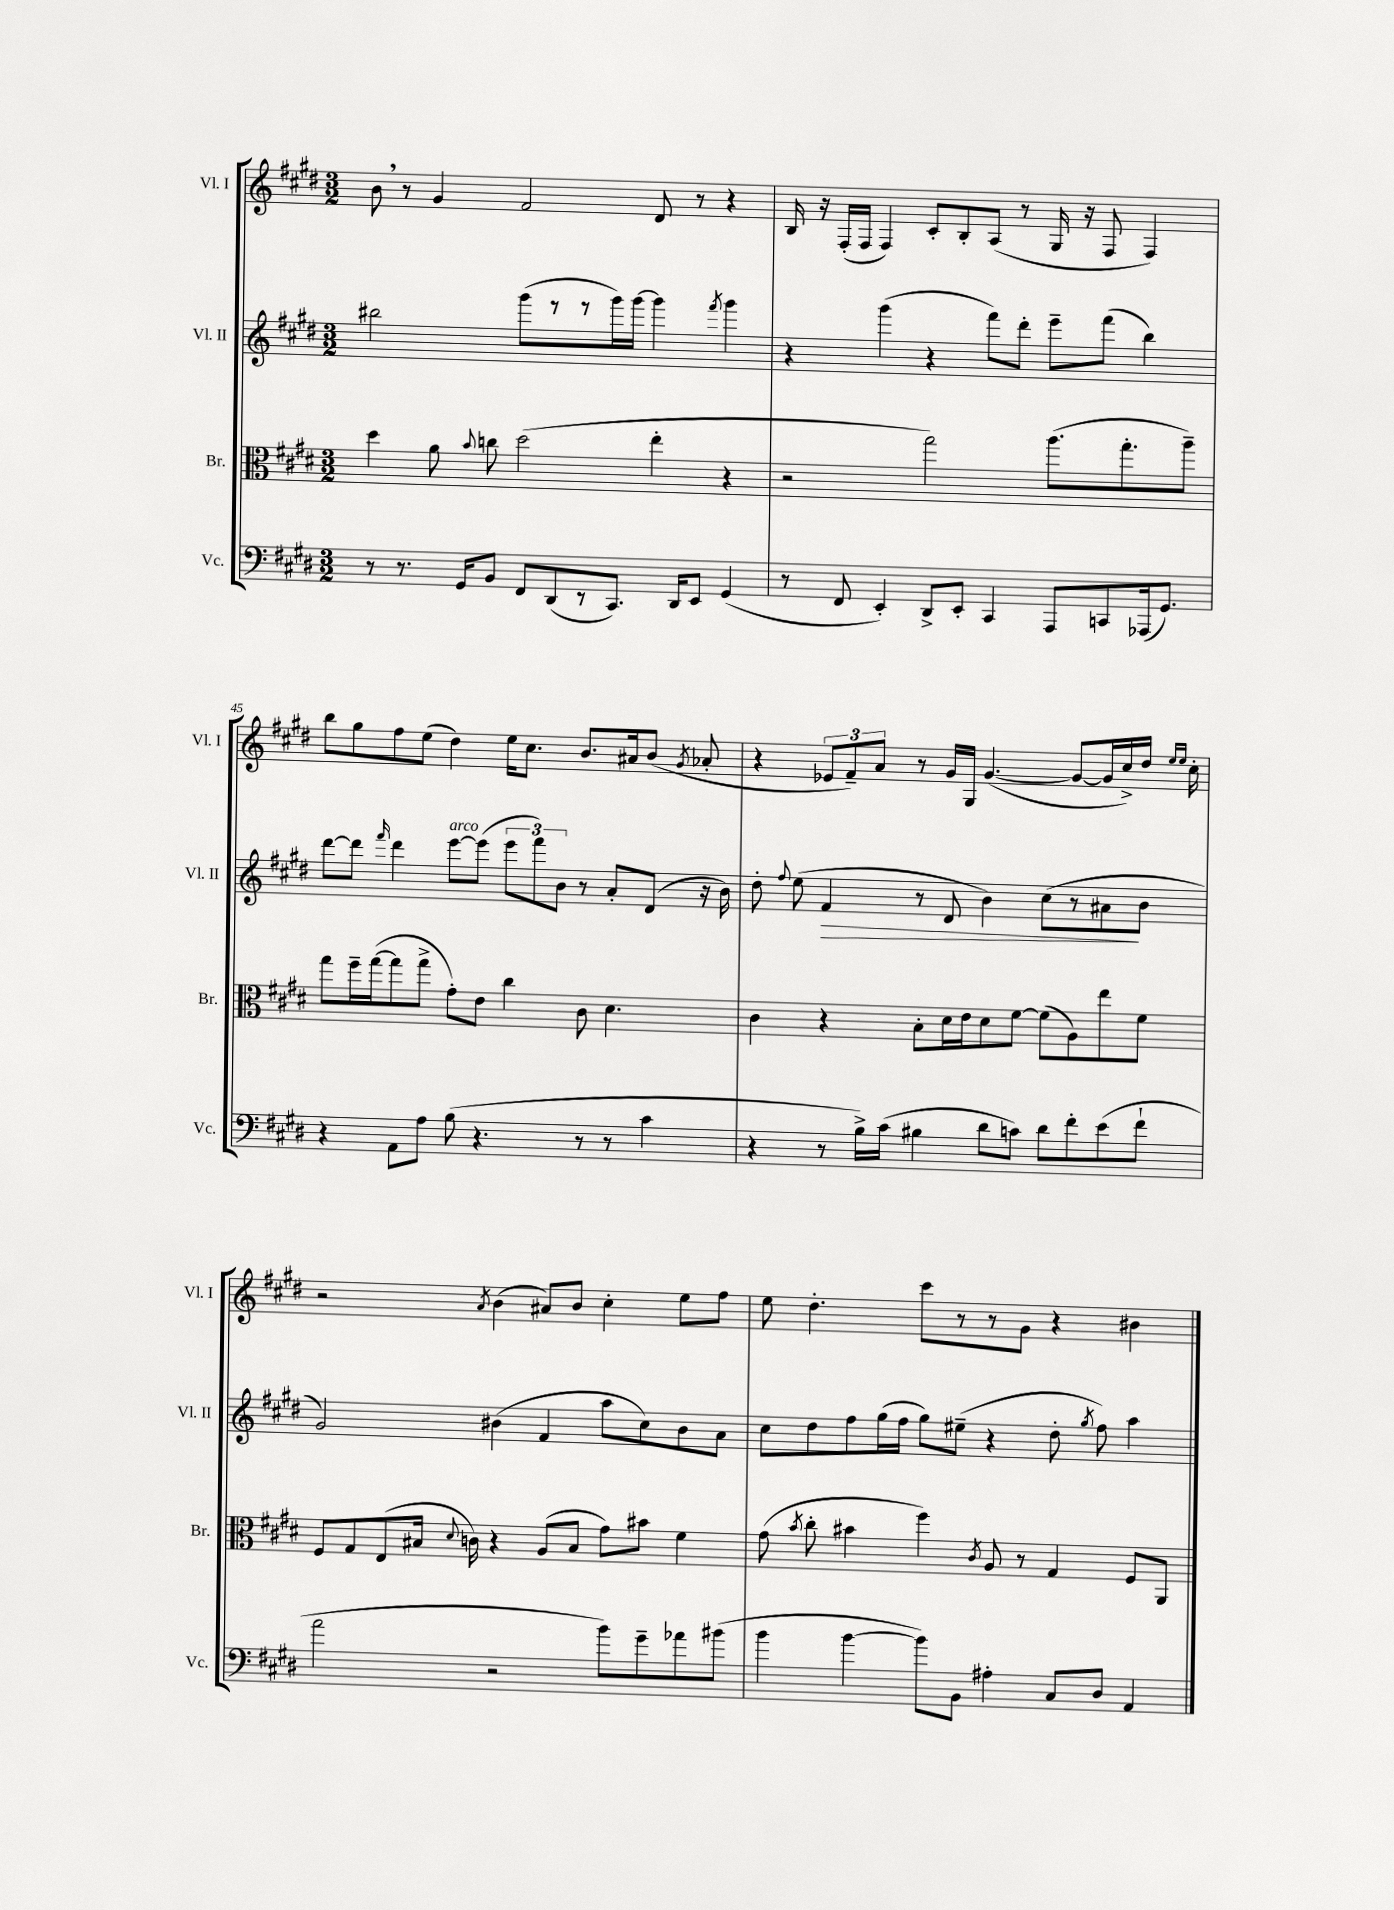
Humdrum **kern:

**kern	**kern	**kern	**kern
*staff4	*staff3	*staff2	*staff1
*clefF4	*clefC3	*clefG2	*clefG2
*k[f#c#g#d#]	*k[f#c#g#d#]	*k[f#c#g#d#]	*k[f#c#g#d#]
*M3/2	*M3/2	*M3/2	*M3/2
8r	4dd#\	2bb#\	8b\
8.r	.	.	8r
.	8a\	.	4g#/
16GG#/LK	.	.	.
.	8qqb/	.	.
8BB/J	8cc\	.	.
8FF#/L	(2dd#\	(8ggg#\L	2f#/
(8DD#/	.	8r	.
8r	.	8r	.
8.CC#/J)	.	16ggg#\L)	.
.	.	[16ggg#\JJ	.
.	4ee'\	4ggg#\]	8d#/
16DD#/LK	.	.	.
8EE/J	.	.	8r
.	.	8qfff#/	.
(4GG#/	4r	4ggg#\	4r
=	=	=	=
8r	2r	4r	16B/
.	.	.	16r
8FF#/	.	.	(16F#'/LL
.	.	.	16F#/JJ
4EE'/)	.	(4ggg#\	4F#/)
8DD#^/L	2gg#\)	4r	8c#'/L
8EE'/J	.	.	8B'/
4CC#/	.	8fff#\L)	(8A/J
.	.	8ddd#'\J	8r
8AAA/L	(8.aa\L	8eee~\L	16G#/
.	.	.	16r
8CC/	.	(8fff#\J	8F#/
.	8.gg#'\	.	.
(16AAA-/k	.	4bb\)	4F#/)
8.GG#/J)	.	.	.
.	8aa~\J)	.	.
=	=	=	=
4r	8gg#\L	[8ddd#\L	8bb\L
.	16ff#~\L	8ddd#\]J	8gg#\
.	([16gg#\J	.	.
.	.	16qqfff#/	.
8AA\L	8gg#\]	4ddd#\	8ff#\
8A\J	8gg#^\J	.	(8ee\J
(8B\	8g#'\L)	[8eee\L	4dd#\)
4.r	8e\J	(8eee\]J	.
.	4cc#\	12eee\L	16ee\LK
.	.	.	8.cc#\J
.	.	12fff#\)	.
.	.	12b\J	.
8r	8c#\	8r	8.b/L
8r	4.d#\	8a'/L	.
.	.	.	16a#/k
4c#\	.	(8d#/J	(8b/J
.	.	.	8qg#/
.	.	16r	8a-'/
.	.	16b\)	.
=	=	=	=
4r	4c#\	8dd#'\	4r
.	.	8qqff#/	.
.	.	(8ee\	.
8r	4r	4f#/	12e-/L
.	.	.	12f#~/)
16B^\LL)	.	.	.
.	.	.	12a/J
(16c#\JJ	.	.	.
4B#\	8B'\L	8r	8r
.	16d#\L	8d#/	16g#/LL
.	16e\J	.	16G#/JJ
8d#\L	8d#\	4b\)	([4.g#/
8c\J)	[8f#\J	.	.
8d#\L	(8f#\]L	(8cc#\L	.
8f#'\	8A\)	8r	8g#/_L
(8e\	8ee\	8a#\	16g#/]L
.	.	.	16cc#^/)
8f#`\J	8f#\J	8b\J	16dd#/JJ
.	.	.	16qqee/LL
.	.	.	16qqee/JJ
.	.	.	16cc#'\
=	=	=	=
2a\	8F#/L	2g#/)	2r
.	8G#/	.	.
.	(8E/	.	.
.	16B#/Jk	.	.
.	8qqd#/	.	.
.	16c\)	.	.
.	.	.	8qa/
2r	4r	(4b#\	(4b\
.	(8A/L	4f#/	8a#/L)
.	8B#/J	.	8b/J
8b\L)	8g#\L)	8aa\L	4cc#'\
8g#~\	8b#\J	8cc#\)	.
8a-\	4f#\	8b#\	8ee\L
(8b#\J	.	8a\J	8ff#\J
=	=	=	=
4b\	(8g#\	8cc#\L	8ee\
.	8qb/	.	.
.	8cc#'\	8dd#\	4.dd#'\
[4b\	4b#\	8ff#\	.
.	.	(16gg#\L	.
.	.	16ff#\JJ	.
8b\]L)	4ff#\)	8gg#\L)	8ccc#\L
8BB\J	.	(8ee#~\J	8r
.	8qc#/	.	.
4A#'\	8A/	4r	8r
.	8r	.	8g#\J
8C#/L	4G#/	8dd#'\	4r
.	.	8qgg#/	.
8D#/J	.	8ff#\)	.
4AA/	8F#/L	4aa\	4b#\
.	8AA/J	.	.
==	==	==	==
*-	*-	*-	*-
